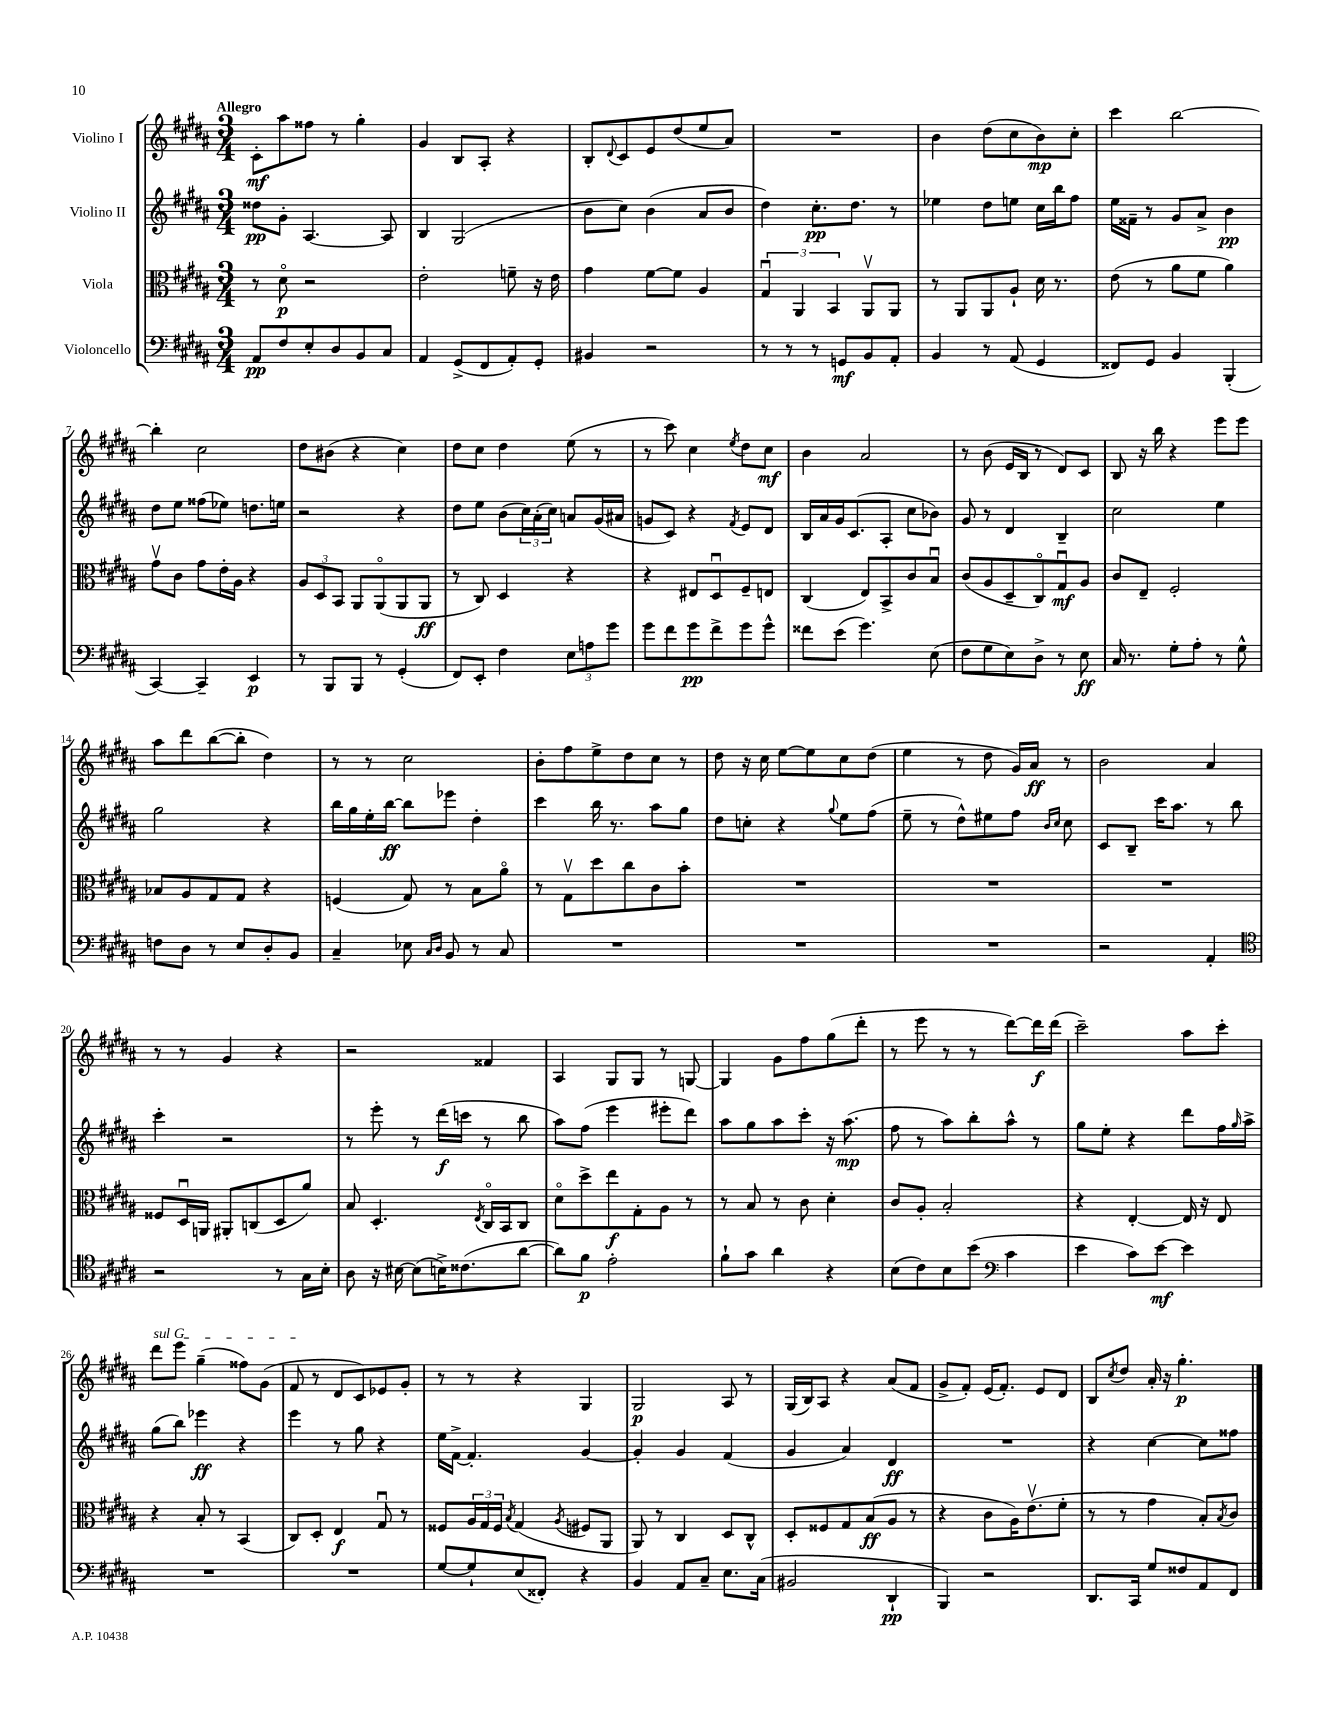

**kern	**kern	**kern	**kern
*staff4	*staff3	*staff2	*staff1
*clefF4	*clefC3	*clefG2	*clefG2
*k[f#c#g#d#a#]	*k[f#c#g#d#a#]	*k[f#c#g#d#a#]	*k[f#c#g#d#a#]
*M3/4	*M3/4	*M3/4	*M3/4
8AA#	8r	8dd##	8c#'
8F#	8d#o	8g#'	8aa#
8E'	2r	[4.A#	8ff##
8D#	.	.	8r
8BB	.	.	4gg#'
8C#	.	8A#]	.
=	=	=	=
4AA#	2e'	4B	4g#
(8GG#^	.	(2G#	8B
8FF#	.	.	8A#'
8AA#')	8f~	.	4r
8GG#'	16r	.	.
.	16e	.	.
=	=	=	=
4BB#	4g#	8b	8B'
.	.	.	8qqd#
.	.	8cc#)	8c#
2r	[8f#	(4b	8e
.	8f#]	.	(8dd#
.	4A#	8a#	8ee
.	.	8b	8a#)
=	=	=	=
8r	6G#u	4dd#)	2.r
8r	.	.	.
.	6AA#	.	.
8r	.	8.cc#'	.
.	6BB	.	.
8GG	.	.	.
.	.	8.dd#	.
8BB	8AA#v	.	.
8AA#'	8AA#	8r	.
=	=	=	=
4BB	8r	4ee-	4b
.	8AA#	.	.
8r	8AA#	8dd#	(8dd#
(8AA#	8A#`	8ee	8cc#
4GG#	16d#	16cc#	8b)
.	8.r	16bb	.
.	.	8ff#	8cc#'
=	=	=	=
8FF##)	(8e	16ee	4ccc#
.	.	16f##~	.
8GG#	8r	8r	.
4BB	8a#	8g#	[2bb
.	8f#	8a#^	.
(4BBB'	4a#)	4b	.
=	=	=	=
[4CC#)	8g#v	8dd#	4bb']
.	8c#	8ee	.
4CC#~]	8g#	(8ff##	2cc#
.	16e'	8ee-)	.
.	16A#	.	.
4EE	4r	8.dd	.
.	.	16ee	.
=	=	=	=
8r	12A#	2r	8dd#
.	12D#	.	.
8BBB	.	.	(8b#
.	12BB	.	.
8BBB	8AA#	.	4r
8r	(8AA#o	.	.
(4GG#'	8AA#	4r	4cc#)
.	8AA#	.	.
=	=	=	=
8FF#)	8r	8dd#	8dd#
8EE'	8C#)	8ee	8cc#
4F#	4D#	(8b	4dd#
.	.	24cc#)	.
.	.	(24a#'	.
.	.	24cc#)	.
12E	4r	8a	(8ee
12A	.	.	.
.	.	(16g#	8r
12g#	.	.	.
.	.	16a#	.
=	=	=	=
8g#	4r	8g	8r
8f#	.	8c#)	8ccc#)
8g#	8E#	4r	4cc#
8f#^	8D#u	.	.
.	.	8qf#	8qee
8g#	8F#~	8e	8dd#
8g#^^	8E	8d#	8cc#
=	=	=	=
8f##	(4C#	16B	4b
.	.	16a#	.
(8e	.	16g#	.
.	.	(8.c#	.
4.g#)	8E)	.	2a#
.	8BB^	8A#'	.
.	8c#	8cc#	.
(8E	8Bu	8b-)	.
=	=	=	=
8F#	(8c#	8g#	8r
8G#	8A#	8r	(8b
8E)	8D#~	4d#	16e
.	.	.	16B
8D#^	8C#o)	.	8r
8r	8G#u	4B~	8d#)
8E	8A#	.	8c#
=	=	=	=
16C#	8c#	2cc#	8B
8.r	.	.	.
.	8E~	.	16r
.	.	.	16bb
8G#'	2F#'	.	4r
8A#'	.	.	.
8r	.	4ee	8eee
8G#^^	.	.	8eee
=	=	=	=
8F	8B-	2gg#	8aa#
8D#	8A#	.	8ddd#
8r	8G#	.	([8bb
8E	8G#	.	8bb']
8D#'	4r	4r	4dd#)
8BB	.	.	.
=	=	=	=
4C#~	(4F	16bb	8r
.	.	16gg#	.
.	.	16ee'	8r
.	.	[16bb	.
8E-	8G#)	8bb]	2cc#
16qqC#	.	.	.
16qqD#	.	.	.
8BB	8r	8eee-	.
8r	8B	4dd#'	.
8C#	8a#o	.	.
=	=	=	=
2.r	8r	4ccc#	8b'
.	8G#v	.	8ff#
.	8dd#	16bb	8ee^
.	.	8.r	.
.	8cc#	.	8dd#
.	8c#	8aa#	8cc#
.	8b'	8gg#	8r
=	=	=	=
2.r	2.r	8dd#	8dd#
.	.	8cc'	16r
.	.	.	16cc#
.	.	4r	[8ee
.	.	.	8ee]
.	.	8qqgg#	.
.	.	8ee	8cc#
.	.	(8ff#	(8dd#
=	=	=	=
2.r	2.r	8ee~	4ee
.	.	8r	.
.	.	8dd#^^)	8r
.	.	8ee#	8dd#
.	.	8ff#	16g#)
.	.	.	16a#
.	.	16qqb	.
.	.	16qqcc#	.
.	.	8cc#	8r
=	=	=	=
2r	2.r	8c#	2b
.	.	8B~	.
.	.	16ccc#	.
.	.	8.aa#	.
4AA#'	.	8r	4a#
.	.	8bb	.
=	=	=	=
*clefC4	*	*	*
2r	8F##	4ccc#'	8r
.	16D#u	.	8r
.	16AA	.	.
.	8AA#'	2r	4g#
.	(8C	.	.
8r	8D#	.	4r
16G#	8a#)	.	.
16B'	.	.	.
=	=	=	=
8A#	8B	8r	2r
16r	4.D#'	8eee'	.
[16B#	.	.	.
(8B#]	.	8r	.
16B^)	.	(16ddd#	.
(8.c##	.	16ccc	.
.	8qE	.	.
.	16C#o	8r	4f##
.	16BB	.	.
[8a#	8C#	8bb	.
=	=	=	=
8a#])	8d#o	8aa#)	4A#
8f#	8dd#^	(8ff#	.
2e'	8ee	4eee	8G#
.	8G#'	.	8G#
.	8A#	8eee#'	8r
.	8r	8ddd#)	[8G
=	=	=	=
8f#`	8r	8aa#	4G]
8g#	8B	8gg#	.
4a#	8r	8aa#	8g#
.	8c#	8ccc#'	8ff#
4r	4d#'	16r	(8gg#
.	.	(8.aa#	.
.	.	.	8ddd#'
=	=	=	=
(8B	8c#	8ff#	8r
8c#)	8A#'	8r	8eee
8B	2B'	8aa#)	8r
(8b	.	8bb'	8r
*clefF4	*	*	*
4c#	.	8aa#^^	[8ddd#)
.	.	8r	16ddd#]
.	.	.	(16ddd#
=	=	=	=
4e	4r	8gg#	2ccc#~)
.	.	8ee'	.
8c#)	[4E'	4r	.
[8e	.	.	.
4e]	16E]	8ddd#	8aa#
.	16r	.	.
.	8E	16ff#	8ccc#'
.	.	16qqgg#	.
.	.	16aa#^	.
=	=	=	=
2.r	4r	(8gg#	8ddd#
.	.	8bb)	8eee
.	8B'	4eee-	(4gg#~
.	8r	.	.
.	(4BB	4r	8ff##)
.	.	.	(8g#
=	=	=	=
2.r	8C#)	4eee	8f#
.	8D#'	.	8r
.	4E	8r	8d#
.	.	8gg#	8c#)
.	8G#u	4r	8e-
.	8r	.	8g#'
=	=	=	=
[8G#	8F##	16ee	8r
.	.	[16f#^	.
8G#`]	24A#	4.f#']	8r
.	24G#	.	.
.	24F##	.	.
.	8qB	.	.
(8E	(4G#	.	4r
8FF##')	.	.	.
.	8qA#	.	.
4r	8F#	[4g#	4G#
.	8AA#	.	.
=	=	=	=
4BB	8AA#)	4g#']	2G#
.	8r	.	.
8AA#	4C#	4g#	.
8C#~	.	.	.
8.E	8D#	(4f#	8A#
.	8C#^^	.	8r
(16C#	.	.	.
=	=	=	=
2BB#	8D#'	4g#	(16G#
.	.	.	16B)
.	8F##	.	8A#
.	8G#	4a#)	4r
.	(8B	.	.
4DD#`	8A#	4d#	(8a#
.	8r	.	8f#
=	=	=	=
4BBB)	4r	2.r	8g#^
.	.	.	8f#')
2r	8c#	.	(16e
.	.	.	8.f#')
.	16A#)	.	.
.	(8.ev	.	.
.	.	.	8e
.	8f#'	.	8d#
=	=	=	=
8.DD#	8r	4r	8B
.	.	.	8qcc#
.	8r	.	8dd#
16CC#	.	.	.
8G#	4g#	[4cc#	16a#'
.	.	.	16r
8F##	.	.	4.gg#'
8AA#	8B')	8cc#]	.
.	8qB	.	.
8FF#	8c#	8ff##	.
==	==	==	==
*-	*-	*-	*-
